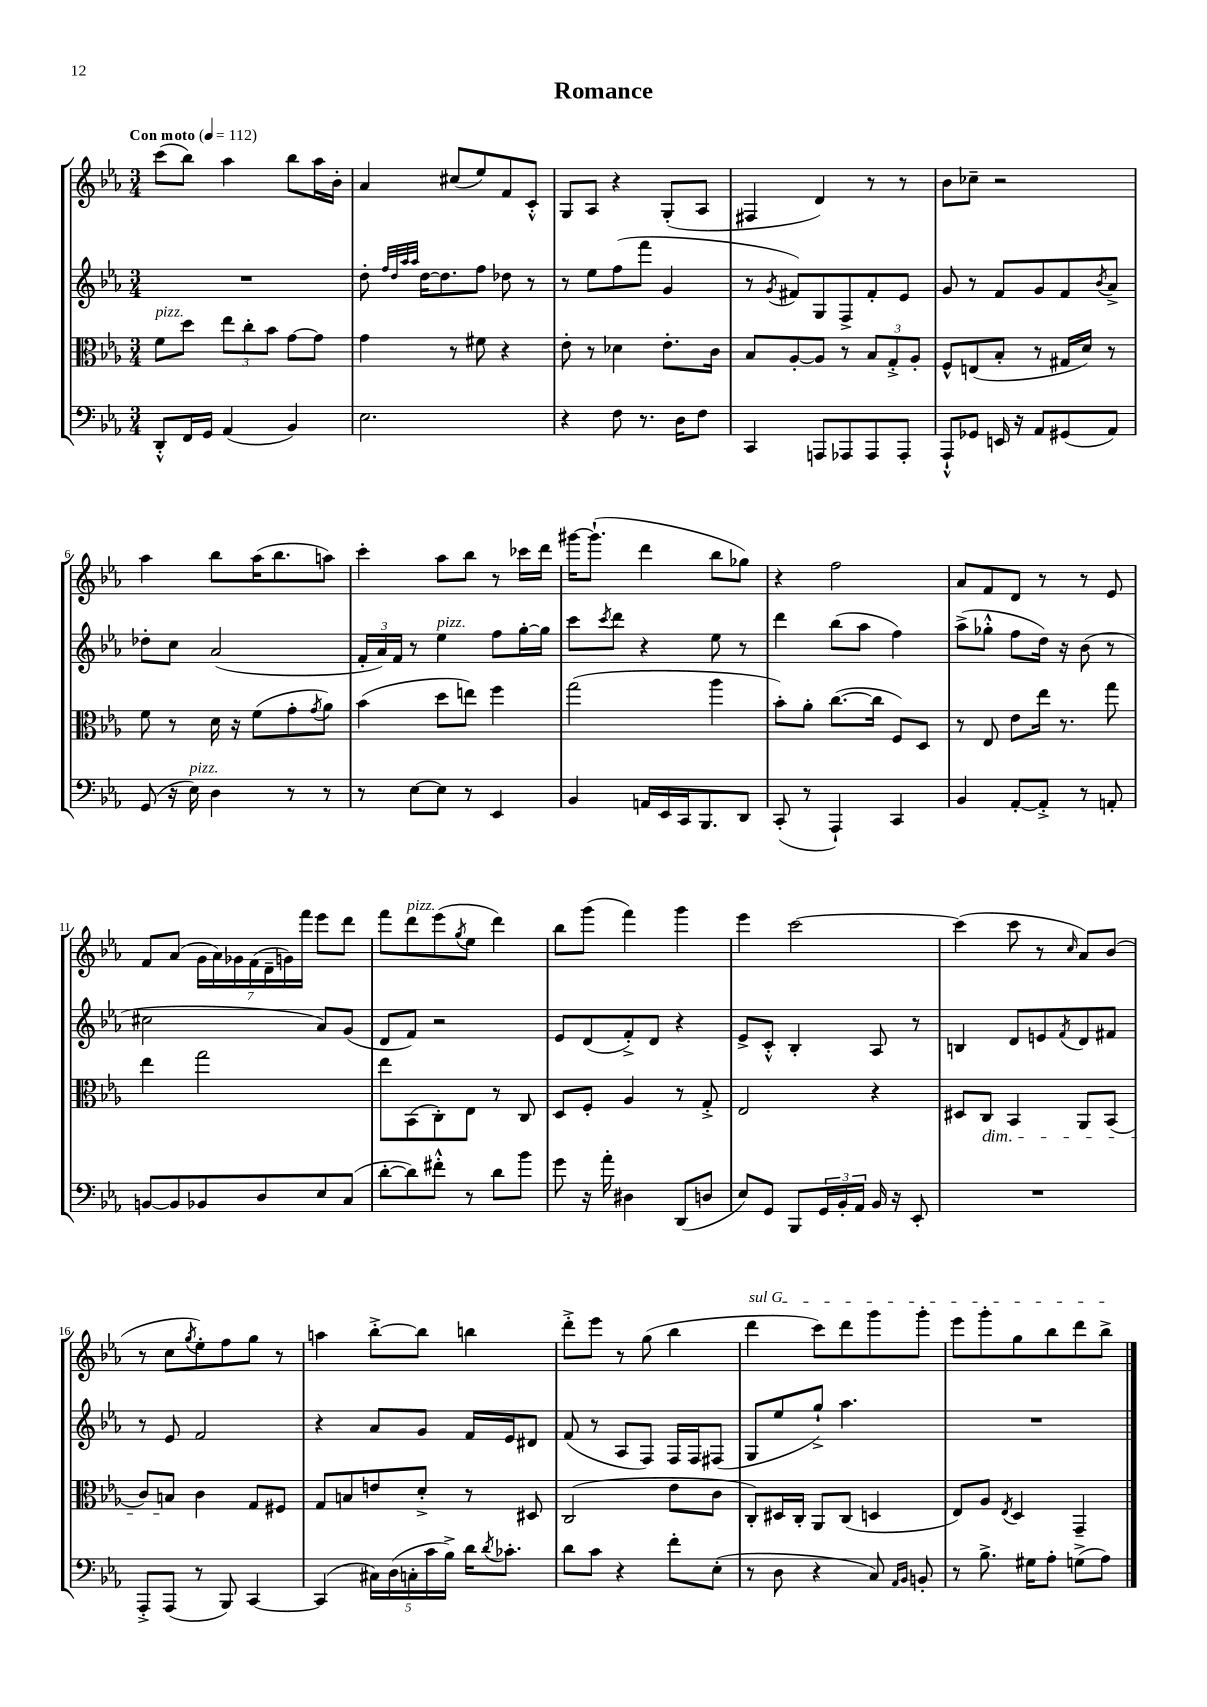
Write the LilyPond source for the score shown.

\header { title = "Romance" }
<<
\new StaffGroup <<
\new Staff = "s0" {
    \clef treble \key ees \major \numericTimeSignature \time 3/4 \tempo "Con moto" 4 = 112
    c'''8( bes''8) aes''4 bes''8 aes''16 bes'16-. |
    aes'4 cis''8( ees''8) f'8 c'8-.-^ |
    g8 aes8 r4 g8-.( aes8 |
    fis4 d'4) r8 r8 |
    bes'8 ces''8-- r2 |
    aes''4 bes''8 aes''16( bes''8. a''8) |
    c'''4-. aes''8 bes''8 r8 ces'''16 d'''16 |
    gis'''16~ gis'''8.-!( d'''4 bes''8 ges''8) |
    r4 f''2 |
    aes'8 f'8 d'8 r8 r8 ees'8 |
    f'8 aes'8( \tuplet 7/4 { g'16 aes'16) ges'16 f'16( d'16-- g'16) f'''16 } ees'''8 d'''8 |
    f'''8 d'''8^\markup { \italic "pizz." } ees'''8( \acciaccatura { g''8 } ees''8 d'''4) |
    bes''8 g'''8( f'''4) g'''4 |
    ees'''4 c'''2~ |
    c'''4( c'''8 r8 \grace { c''16 } aes'8) bes'8( |
    r8 c''8 \acciaccatura { g''8 } ees''8-.) f''8 g''8 r8 |
    a''4 bes''8~-.-> bes''8 b''4 |
    d'''8-.-> ees'''8 r8 g''8( bes''4 |
    \once \override TextSpanner.bound-details.left.text = \markup { \italic "sul G" } d'''4\startTextSpan c'''8) d'''8 g'''8 g'''8-. |
    ees'''8 g'''8-. g''8 bes''8 d'''8 bes''8->\stopTextSpan \bar "|." |
}
\new Staff = "s1" {
    \clef treble \key ees \major \numericTimeSignature \time 3/4
    R2. |
    d''8-. \grace { f''32 d''32 aes''32 aes''32 } d''16~ d''8. f''8 des''8 r8 |
    r8 ees''8 f''8( f'''8 g'4 |
    r8 \acciaccatura { g'8 } fis'8) g8 f8-> fis'8-. ees'8 |
    g'8 r8 f'8 g'8 f'8 \acciaccatura { bes'8 } aes'8-> |
    des''8-. c''8 aes'2( |
    \tuplet 3/2 { f'16-. aes'16) f'16 } r8 ees''4^\markup { \italic "pizz." } f''8 g''16~-. g''16 |
    c'''8 \acciaccatura { c'''8 } d'''8 r4 ees''8 r8 |
    d'''4 bes''8( aes''8 f''4) |
    aes''8->( ges''8-.-^ f''8 d''16) r16 bes'8( r8 |
    cis''2 aes'8) g'8( |
    d'8 f'8) r2 |
    ees'8 d'8( f'8-.->) d'8 r4 |
    ees'8-> c'8-.-^ bes4-. aes8 r8 |
    b4 d'8 e'8 \acciaccatura { f'8 } d'8 fis'8 |
    r8 ees'8 f'2 |
    r4 aes'8 g'8 f'16 ees'16 dis'8 |
    f'8( r8 aes8 f8) f16 f16 fis8( |
    g8 ees''8 g''8-!->) aes''4. |
    R2. \bar "|." |
}
\new Staff = "s2" {
    \clef alto \key ees \major \numericTimeSignature \time 3/4
    f'8^\markup { \italic "pizz." } d''8 \tuplet 3/2 { ees''8 c''8-. bes'8 } g'8~ g'8 |
    g'4 r8 fis'8 r4 |
    ees'8-. r8 des'4 ees'8.-. c'16 |
    bes8 aes8~-. aes8 r8 \tuplet 3/2 { bes8 g8-.-> aes8-. } |
    f8-^ e8( bes8-. r8 gis16 d'16) r8 |
    f'8 r8 d'16 r16 f'8( g'8-. \acciaccatura { g'8 } aes'8) |
    bes'4( d''8 e''8) f''4 |
    g''2( aes''4 |
    bes'8-.) aes'8-. c''8.~( c''16 f8) d8 |
    r8 ees8 ees'8 ees''16 r8. g''8 |
    ees''4 g''2 |
    ees''8 bes,8( c8-.) ees8 r8 c8 |
    d8 f8-. aes4 r8 g8-.-> |
    ees2 r4 |
    dis8 c8\dim bes,4 aes,8 bes,8( |
    c'8) b8\! c'4 g8 fis8 |
    g8 b8 e'8 d'8-.-> r8 dis8 |
    c2( ees'8 c'8 |
    c8-.) dis16 c16-. aes,8 c8( d4 |
    ees8) aes8 \acciaccatura { ees8 } d4 g,4-- \bar "|." |
}
\new Staff = "s3" {
    \clef bass \key ees \major \numericTimeSignature \time 3/4
    d,8-.-^ f,16 g,16 aes,4( bes,4) |
    ees2. |
    r4 f8 r8. d16 f8 |
    c,4 a,,8 aes,,8 aes,,8 aes,,8-. |
    aes,,8-!-^ ges,8 e,16 r16 aes,8 gis,8( aes,8) |
    g,8( r16 ees16^\markup { \italic "pizz." }) d4 r8 r8 |
    r8 ees8~ ees8 r8 ees,4 |
    bes,4 a,16 ees,16 c,16 bes,,8. d,8 |
    c,8-.( r8 aes,,4-!) c,4 |
    bes,4 aes,8~-. aes,8-.-> r8 a,8-. |
    b,8~ b,8 bes,8 d8 ees8 c8( |
    d'8~-. d'8) fis'8-.-^ r8 d'8 bes'8 |
    g'8 r16 aes'16-. dis4 d,8( d8 |
    ees8) g,8 bes,,8 \tuplet 3/2 { g,16 bes,16-. aes,16 } bes,16 r16 ees,8-. |
    R2. |
    aes,,8-.-> aes,,8( r8 bes,,8) c,4~ |
    c,4( \tuplet 5/4 { cis16) d16( c16-. c'16 bes16->) } d'16 \acciaccatura { d'8 } ces'8.-. |
    d'8 c'8 r4 f'8-. ees8-.( |
    r8 d8 r4 c8) \grace { aes,16 bes,16 } b,8-. |
    r8 bes8.-> gis16 aes8-. g8->( aes8) \bar "|." |
}
>>
>>
